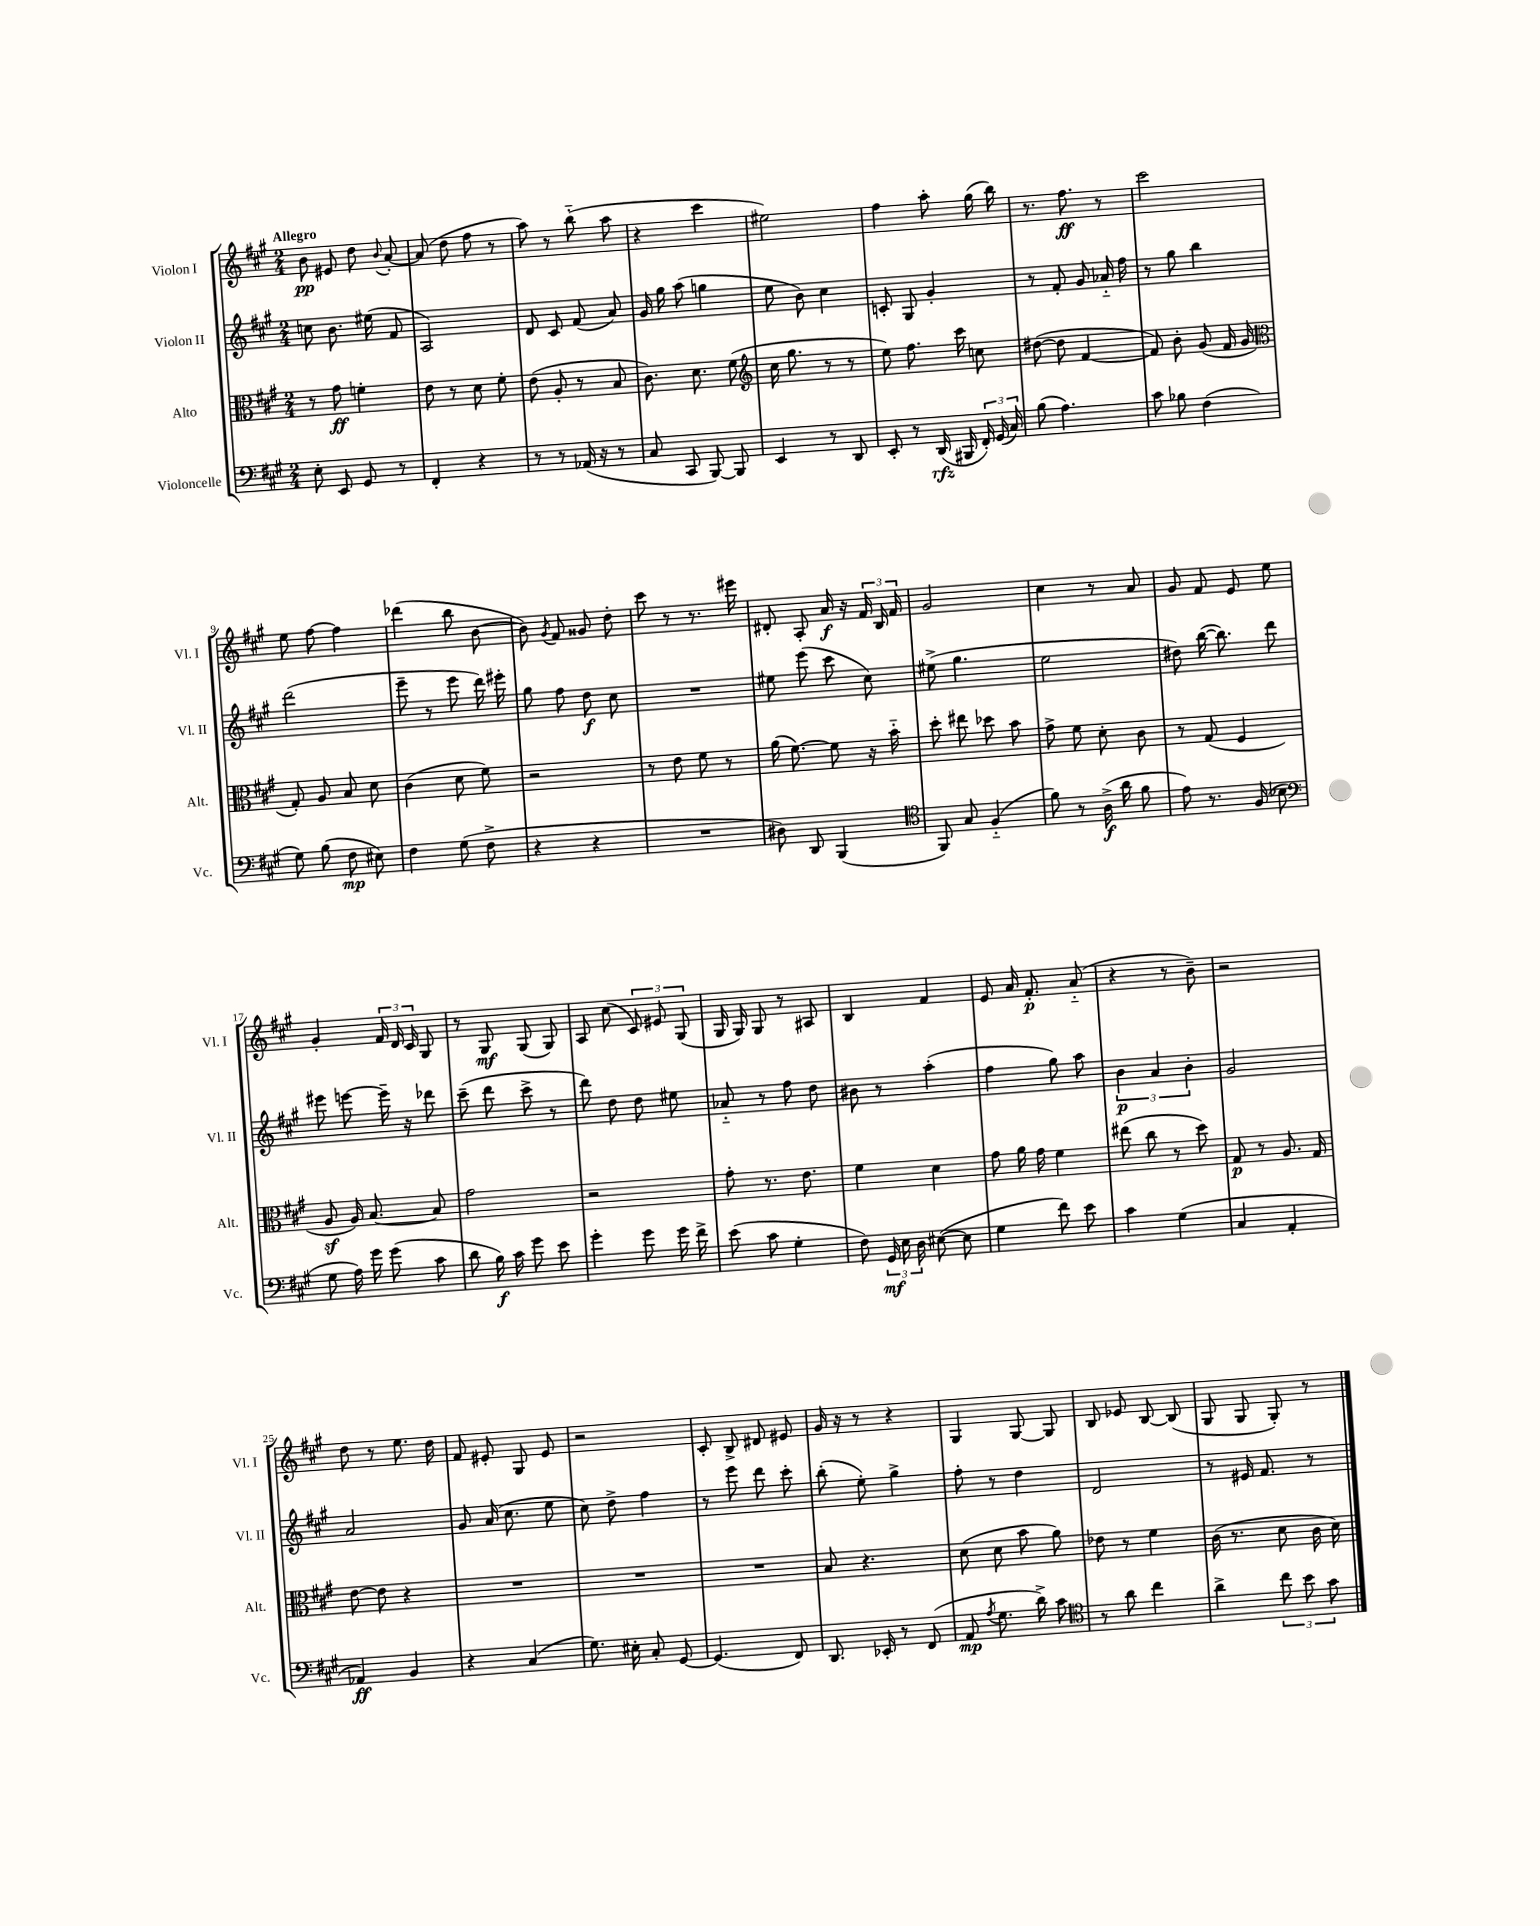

**kern	**kern	**kern	**kern
*staff4	*staff3	*staff2	*staff1
*clefF4	*clefC3	*clefG2	*clefG2
*k[f#c#g#]	*k[f#c#g#]	*k[f#c#g#]	*k[f#c#g#]
*M2/4	*M2/4	*M2/4	*M2/4
8E'\	8r	8cc\	8b\
8EE/	8g#\	8.b\	8e#/
8GG#/	4f'\	.	8dd\
.	.	(16ee#\	.
.	.	.	8qqb/
8r	.	8f#/	[8a'/
=	=	=	=
4FF#'/	8e\	2A/)	(8a/]
.	8r	.	8dd\
4r	8d\	.	8ff#\
.	8f#'\	.	8r
=	=	=	=
8r	(8e\	8d/	8aa\)
8r	8A'/	8c#/	8r
(16AA-/	8r	(8f#/	(8bb'~\
16r	.	.	.
8r	8B/	8a/)	8aa\
=	=	=	=
8C#/	8.c#\)	16g#/	4r
.	.	16gg#\	.
8CC#/	.	(8aa\	.
.	8.d\	.	.
[8BBB/)	.	4gg\	4ccc#\
8BBB/]	(8f#\	.	.
=	=	=	=
*	*clefG2	*	*
4EE/	16cc#\	8ee\	2ee#\)
.	8.gg#\	.	.
.	.	8b\)	.
8r	8r	4cc#\	.
8DD/	8r	.	.
=	=	=	=
8EE'/	8ee\)	8c'/	4ff#\
8r	8.ff#\	8G#/	.
(16DD/	.	4g#'/	8aa'\
16BBB#/	16ccc#\	.	.
24FF#'/)	8cc\	.	(16gg#\
(24GG#/	.	.	.
.	.	.	16bb\)
24C#/)	.	.	.
=	=	=	=
(8B\	([8dd#\	8r	8.r
4.A\)	8dd#\]	8f#'/	.
.	.	.	8.ff#\
.	[4f#/	8g#/	.
.	.	16a-'~/	8r
.	.	16ff#\	.
=	=	=	=
8c#\	8f#/])	8r	2ccc#\
8B-\	8b'\	8gg#\	.
(4F#\	(8g#/	4bb\	.
.	16f#/	.	.
.	16g#/	.	.
=	=	=	=
*	*clefC3	*	*
8G#\)	8G#'/)	(2ddd\	8ee\
(8B\	8A/	.	[8ff#\
8F#\	8B/	.	4ff#\]
8E#\)	8d\	.	.
=	=	=	=
4F#\	(4c#\	8eee~\	(4ddd-\
.	.	8r	.
(8G#\	8d\	8eee\	8bb\
8F#^\	8f#\)	16ddd\)	[8b\
.	.	16eee#'\	.
=	=	=	=
4r	2r	8gg#\	8b\])
.	.	.	8qg#/
.	.	8ff#\	8f#/
4r	.	8dd\	8g##/
.	.	8cc#\	8dd'\
=	=	=	=
2r	8r	2r	8ccc#\
.	8e\	.	8r
.	8f#\	.	8.r
.	8r	.	.
.	.	.	16eee#\
=	=	=	=
8D#\)	(16a\	8ee#\	8d#'/
.	[8.f#\)	.	.
8DD/	.	(8eee\	8A'/
(4BBB/	8f#\]	8ccc#\	16a/
.	.	.	16r
.	16r	8cc#\)	24f#/
.	.	.	24B/
.	16b'~\	.	.
.	.	.	24f#/
=	=	=	=
*clefC4	*	*	*
8FF#/)	8dd'\	(8ee#^\	2g#/
8G#/	8ee#\	4.gg#\	.
(4F#'~/	8dd-\	.	.
.	8b\	.	.
=	=	=	=
8f#\)	8g#^\	2ee\	4cc#\
8r	8f#\	.	.
(16A^\	8d'\	.	8r
16a\	.	.	.
8f#\	8c#\	.	8a/
=	=	=	=
8e\)	8r	8dd#\)	8g#/
8.r	(8G#/	([16bb\	8f#/
.	.	8.bb\])	.
.	4F#/	.	8e/
(16F#/	.	.	.
8B-\	.	8ddd\	8ee\
=	=	=	=
*clefF4	*	*	*
8G#\	8A/	8eee#\	4g#'/
16A\)	16A/)	[8eee\	.
16g#\	[8.B/	.	.
(8g#\	.	16eee~\]	24f#/
.	.	.	24d/
.	.	16r	.
.	.	.	24c#/
8c#\	8B/]	8ddd-\	8G#/
=	=	=	=
8d\	2g#\	(8ccc#~\	8r
16B\)	.	8ddd\	8G#/
16c#\	.	.	.
8g#\	.	8ccc#^\	(8G#/
8e\	.	8r	8G#/)
=	=	=	=
4g#'\	2r	8ddd\)	8A/
.	.	8dd\	(8cc#\
8g#\	.	8dd\	12c#/)
.	.	.	12e#/
16g#\	.	8ee#\	.
.	.	.	(12G#/
16f#^\	.	.	.
=	=	=	=
(8e\	8g#'\	8a-'~/	16G#/
.	.	.	16G#/)
8c#\	8.r	8r	8G#/
4G#'\	.	8ff#\	8r
.	8.e\	.	.
.	.	8dd\	8A#/
=	=	=	=
8F#\)	4f#\	8b#\	4B/
24GG#/	.	8r	.
24E\	.	.	.
24D\	.	.	.
([8E#\	4d\	(4aa'\	4f#/
8E#\]	.	.	.
=	=	=	=
4G#\	8g#\	4ff#\	8e/
.	16a\	.	16a/
.	16g#\	.	8.f#'/
8f#\)	4f#\	8gg#\)	.
8e\	.	8aa\	(8a'~/
=	=	=	=
4c#\	(8ee#\	6b\	4r
.	8cc#\	.	.
.	.	6a/	.
(4G#\	8r	.	8r
.	.	6b'\	.
.	8dd\)	.	8b~\)
=	=	=	=
4C#/	8G#/	2g#/	2r
.	8r	.	.
4AA'/	8.A/	.	.
.	16G#/	.	.
=	=	=	=
4AA-/)	[8e\	2a/	8dd\
.	8e\]	.	8r
4BB/	4r	.	8.ee\
.	.	.	16dd\
=	=	=	=
4r	2r	8g#/	8f#/
.	.	(16a/	8e#'/
.	.	8.cc#\	.
(4C#/	.	.	8G#/
.	.	8ee\	8e#/
=	=	=	=
8.G#\)	2r	8cc#\)	2r
.	.	8dd^\	.
16E#'\	.	.	.
8C#'/	.	4ff#\	.
[8GG#/	.	.	.
=	=	=	=
(4.GG#/]	2r	8r	8c#'/
.	.	8eee\	8B^/
.	.	8ddd\	8d#/
8FF#/)	.	8ccc#'\	8e#/
=	=	=	=
8.DD/	8B/	(8bb'\	16g#/
.	.	.	16r
.	4.r	8ee'\)	8r
16EE-'/	.	.	.
8r	.	4gg#^\	4r
(8FF#/	.	.	.
=	=	=	=
8AA/	(8d\	8ff#'\	4G#/
8qA/	.	.	.
8.G#\	8d\	8r	.
.	8b\	4dd\	[8G#/
16d^\)	.	.	.
8c#\	8a\)	.	8G#/]
=	=	=	=
*clefC4	*	*	*
8r	8e-\	2d/	8B/
8a\	8r	.	8e-/
4cc#\	4f#\	.	[8B/
.	.	.	(8B/]
=	=	=	=
4a^\	(16c#\	8r	8G#/
.	8.r	.	.
.	.	16e#/	8G#/
.	.	8.f#/	.
12cc#\	8d\	.	8G#'/)
12b\	.	.	.
.	16c#\	8r	8r
12g#\	.	.	.
.	16d\)	.	.
==	==	==	==
*-	*-	*-	*-
